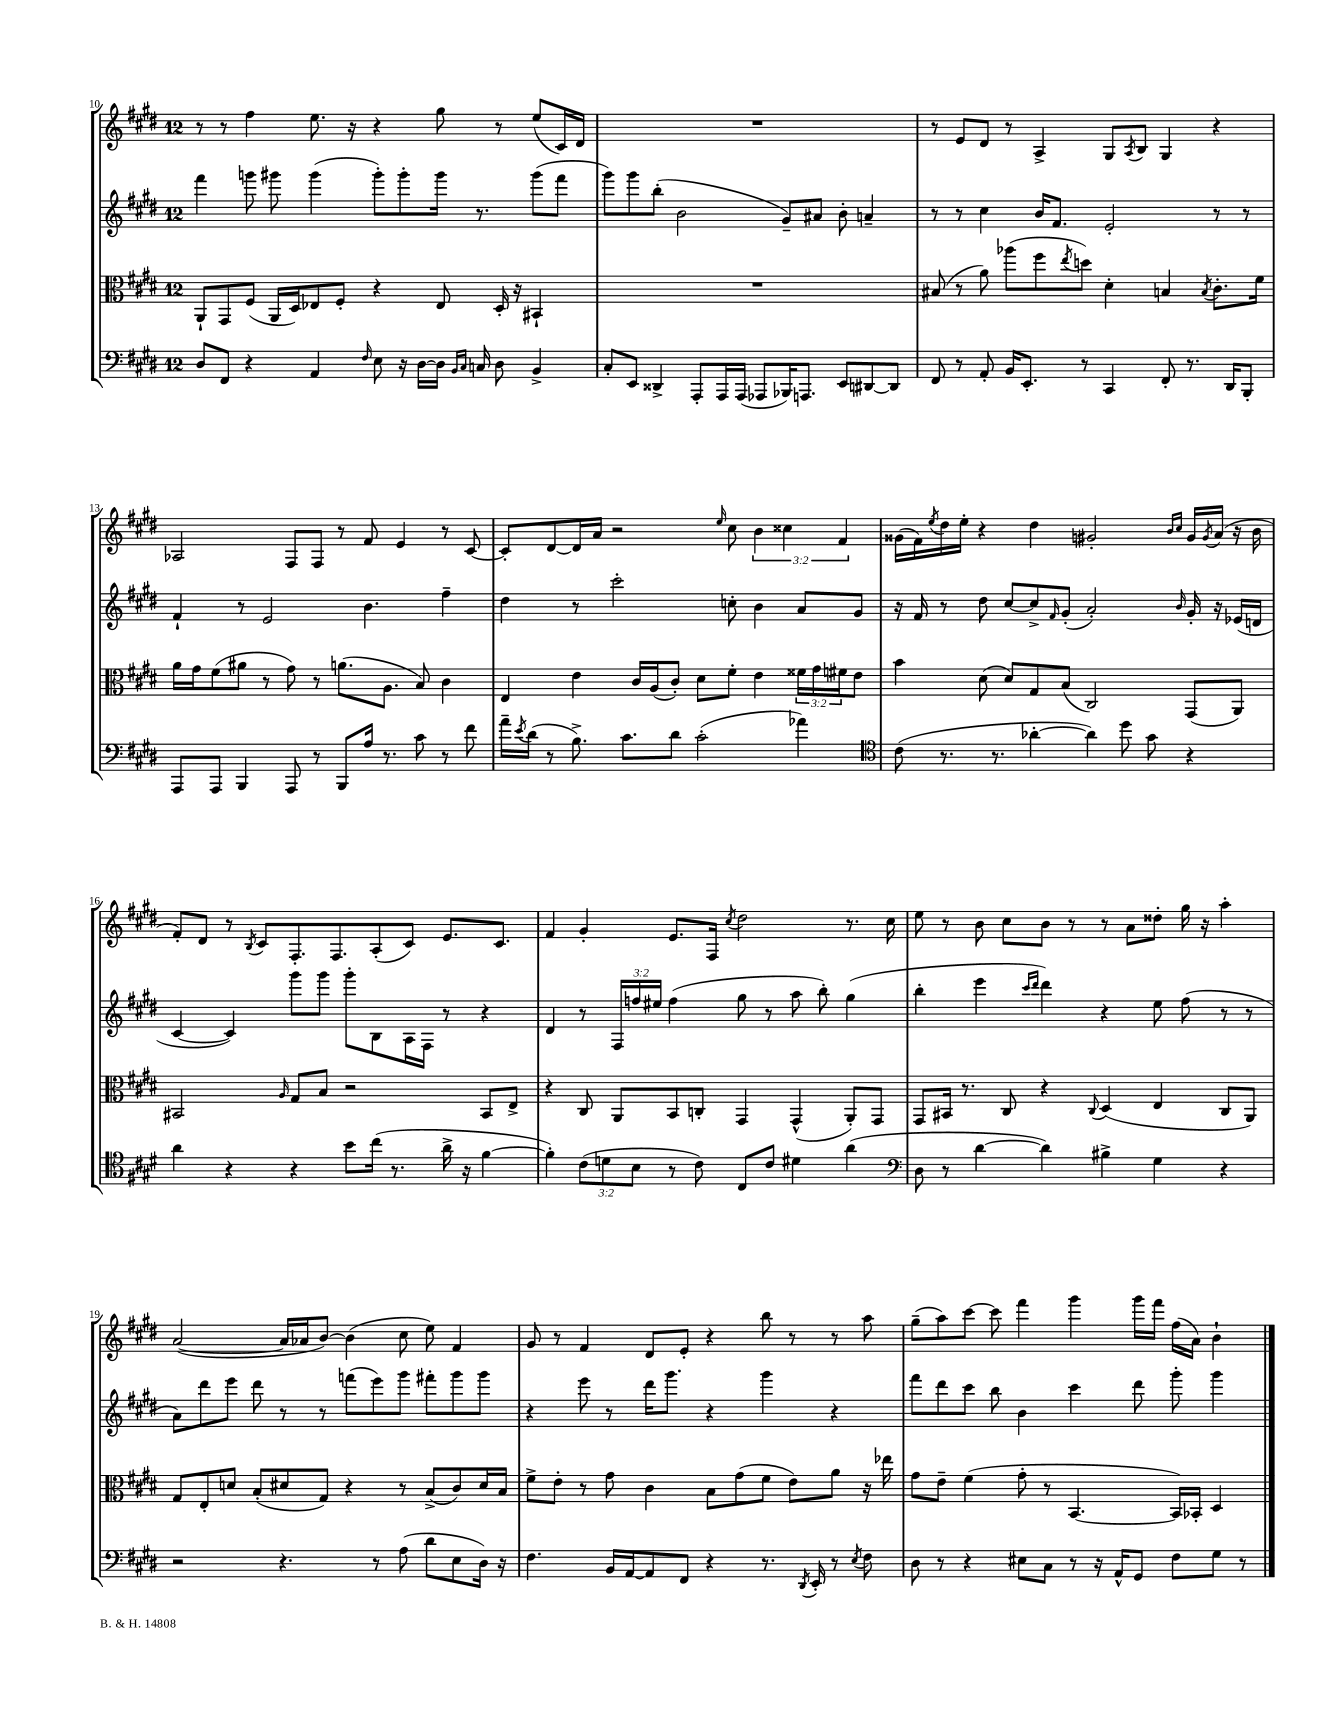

**kern	**kern	**kern	**kern
*staff4	*staff3	*staff2	*staff1
*clefF4	*clefC3	*clefG2	*clefG2
*k[f#c#g#d#]	*k[f#c#g#d#]	*k[f#c#g#d#]	*k[f#c#g#d#]
*M12/8	*M12/8	*M12/8	*M12/8
8D#	8AA`	4fff#	8r
8FF#	8GG#	.	8r
4r	(8F#	8ggg	4ff#
.	16AA	8ggg#	.
.	16D#)	.	.
4AA	8E-	(4ggg#	8.ee
.	8F#'	.	.
.	.	.	16r
16qqF#	.	.	.
8E	4r	8ggg#')	4r
16r	.	8ggg#'	.
[16D#	.	.	.
16D#]	8E-	16ggg#	8gg#
16qqBB	.	.	.
16qqC#	.	.	.
16C	.	8.r	.
8D#	16D#'	.	8r
.	16r	.	.
4BB^	4BB#`	(8ggg#	(8ee
.	.	8fff#	16c#)
.	.	.	16d#
=	=	=	=
8C#'	1.r	8ggg#)	1.r
8EE	.	8ggg#	.
4DD##^	.	(8bb'	.
.	.	2b	.
8AAA'	.	.	.
16AAA	.	.	.
(16AAA	.	.	.
8AAA-	.	.	.
16BBB-)	.	8g#~)	.
8.AAA	.	.	.
.	.	8a#	.
8EE	.	8b'	.
[8DD#	.	4a~	.
8DD#]	.	.	.
=	=	=	=
8FF#	(8B#	8r	8r
8r	8r	8r	8e
8AA'	8a)	4cc#	8d#
16BB	(8aa-	.	8r
8.EE'	.	.	.
.	8ff#	16b	4A^
.	.	8.f#	.
.	8qee	.	.
8r	8dd)	.	.
4CC#	4d#'	2e'	8G#
.	.	.	8qA
.	.	.	8B
8FF#'	4B	.	4G#
8.r	.	.	.
.	8qB	.	.
.	8.c#'	8r	4r
16DD#	.	.	.
8BBB'	.	8r	.
.	16f#	.	.
=	=	=	=
8AAA	16a	4f#`	2A-
.	16g#	.	.
8AAA	(8f#	.	.
4BBB	8a#	8r	.
.	8r	2e	.
8AAA	8g#)	.	8F#
8r	8r	.	8F#
8BBB	(8.a	.	8r
16A	.	4.b	8f#
8.r	8.A	.	.
.	.	.	4e
8c#	8B)	.	.
8r	4c#	4ff#~	8r
8f#	.	.	[8c#
=	=	=	=
16a~	4E	4dd#	8c#']
8qe	.	.	.
(16d#	.	.	.
8r	.	.	[8d#
8.B^)	4e	8r	16d#]
.	.	.	16a
.	.	2ccc#'	2r
8.c#	.	.	.
.	16c#	.	.
.	(16A	.	.
8d#	8c#')	.	.
(2c#'	8d#	.	.
.	.	.	16qqee
.	8f#'	8cc'	8cc#
.	4e	4b	6b
.	.	.	6cc##
4a-)	24f##	8a	.
.	24g#	.	.
.	24f#	.	6f#
.	8e	8g#	.
=	=	=	=
*clefC4	*	*	*
(8c#	4b	16r	(16g##
.	.	16f#	16f#)
.	.	.	8qee
8.r	.	8r	16dd#
.	.	.	16ee'
.	(8d#	8dd#	4r
8.r	.	.	.
.	8d#)	[8cc#	.
[4a-'	8G#	8cc#^]	4dd#
.	.	16qqf#	.
.	(8B	(8g#'	.
4a-])	2C#)	2a')	2g#'
8dd#	.	.	.
8g#	.	.	.
.	.	.	16qqb
.	.	16qqb	16qqcc#
4r	(8GG#	16g#'	16g#
.	.	.	8qg#
.	.	16r	(16a
.	8AA)	(16e-	16r
.	.	16d	16b
=	=	=	=
4a	2BB#	[4c#	8f#')
.	.	.	8d#
4r	.	4c#])	8r
.	.	.	8qB
.	.	.	8c#
.	16qqA	.	.
4r	8G#	8ggg#	8.F#'
.	8B	8ggg#	.
.	.	.	8.F#
8b	2r	8ggg#'	.
(16cc#	.	8B	(8A'
8.r	.	.	.
.	.	16A	8c#)
.	.	16F#	.
16a^	.	8r	8.e
16r	.	.	.
[4f#	8BB#	4r	.
.	.	.	8.c#
.	8E^	.	.
=	=	=	=
4f#'])	4r	4d#	4f#
(12c#	8C#	8r	4g#'
12d	.	.	.
.	8AA	24F#	.
12B	.	24ff	.
.	.	24ee#	.
8r	8BB	(4ff	8.e
8c#)	8C'	.	.
.	.	.	16F#
.	.	.	8qcc#
8C#	4GG#	8gg#	2dd#
8c#	.	8r	.
4d#	(4GG#^^	8aa	.
.	.	8bb')	.
(4a	8AA')	(4gg#	8.r
.	8GG#	.	.
.	.	.	16cc#
=	=	=	=
*clefF4	*	*	*
8D#	8GG#	4bb'	8ee
8r	16BB#	.	8r
.	8.r	.	.
[4d#	.	4eee	8b
.	8C#	.	8cc#
.	.	16qqccc#	.
.	.	16qqddd#	.
4d#])	4r	4ddd#)	8b
.	.	.	8r
.	8qqC#	.	.
4B#^	(4D#	4r	8r
.	.	.	8a
4G#	4E	8ee	8dd##'
.	.	(8ff#	16gg#
.	.	.	16r
4r	8C#	8r	4aa'
.	8AA)	8r	.
=	=	=	=
2r	8G#	8a)	([2a
.	8E'	8ddd#	.
.	8d	8eee	.
.	(8B'	8ddd#	.
4.r	8d#	8r	16a]
.	.	.	16a-
.	8G#)	8r	[8b)
.	4r	(8fff	(4b]
8r	.	8eee)	.
(8A	8r	8ggg#	8cc#
8d#	(8B^	8fff#'	8ee)
8E	8c#)	8ggg#	4f#
16D#)	16d#	8ggg#	.
16r	16B	.	.
=	=	=	=
4.F#	8f#^	4r	8g#
.	8e'	.	8r
.	8r	8eee	4f#
16BB	8g#	8r	.
[16AA	.	.	.
8AA]	4c#	16ddd#	8d#
.	.	8.ggg#	.
8FF#	.	.	8e'
4r	8B	4r	4r
.	(8g#	.	.
8.r	8f#	4ggg#	8bb
.	8e)	.	8r
8qDD#	.	.	.
16EE'	.	.	.
8r	8a	4r	8r
8qE	.	.	.
8F#	16r	.	8aa
.	16ee-	.	.
=	=	=	=
8D#	8g#	8fff#	(8gg#~
8r	8e~	8ddd#	8aa)
4r	(4f#	8ccc#	[8ccc#
.	.	8bb	8ccc#]
8E#	8g#'	4b	4fff#
8C#	8r	.	.
8r	[4.BB	4ccc#	4ggg#
16r	.	.	.
16AA^^	.	.	.
8GG#	.	8ddd#	16ggg#
.	.	.	16fff#
8F#	16BB])	8ggg#'	(16ff#
.	16BB-'	.	16a)
8G#	4D#	4ggg#	4b`
8r	.	.	.
==	==	==	==
*-	*-	*-	*-
